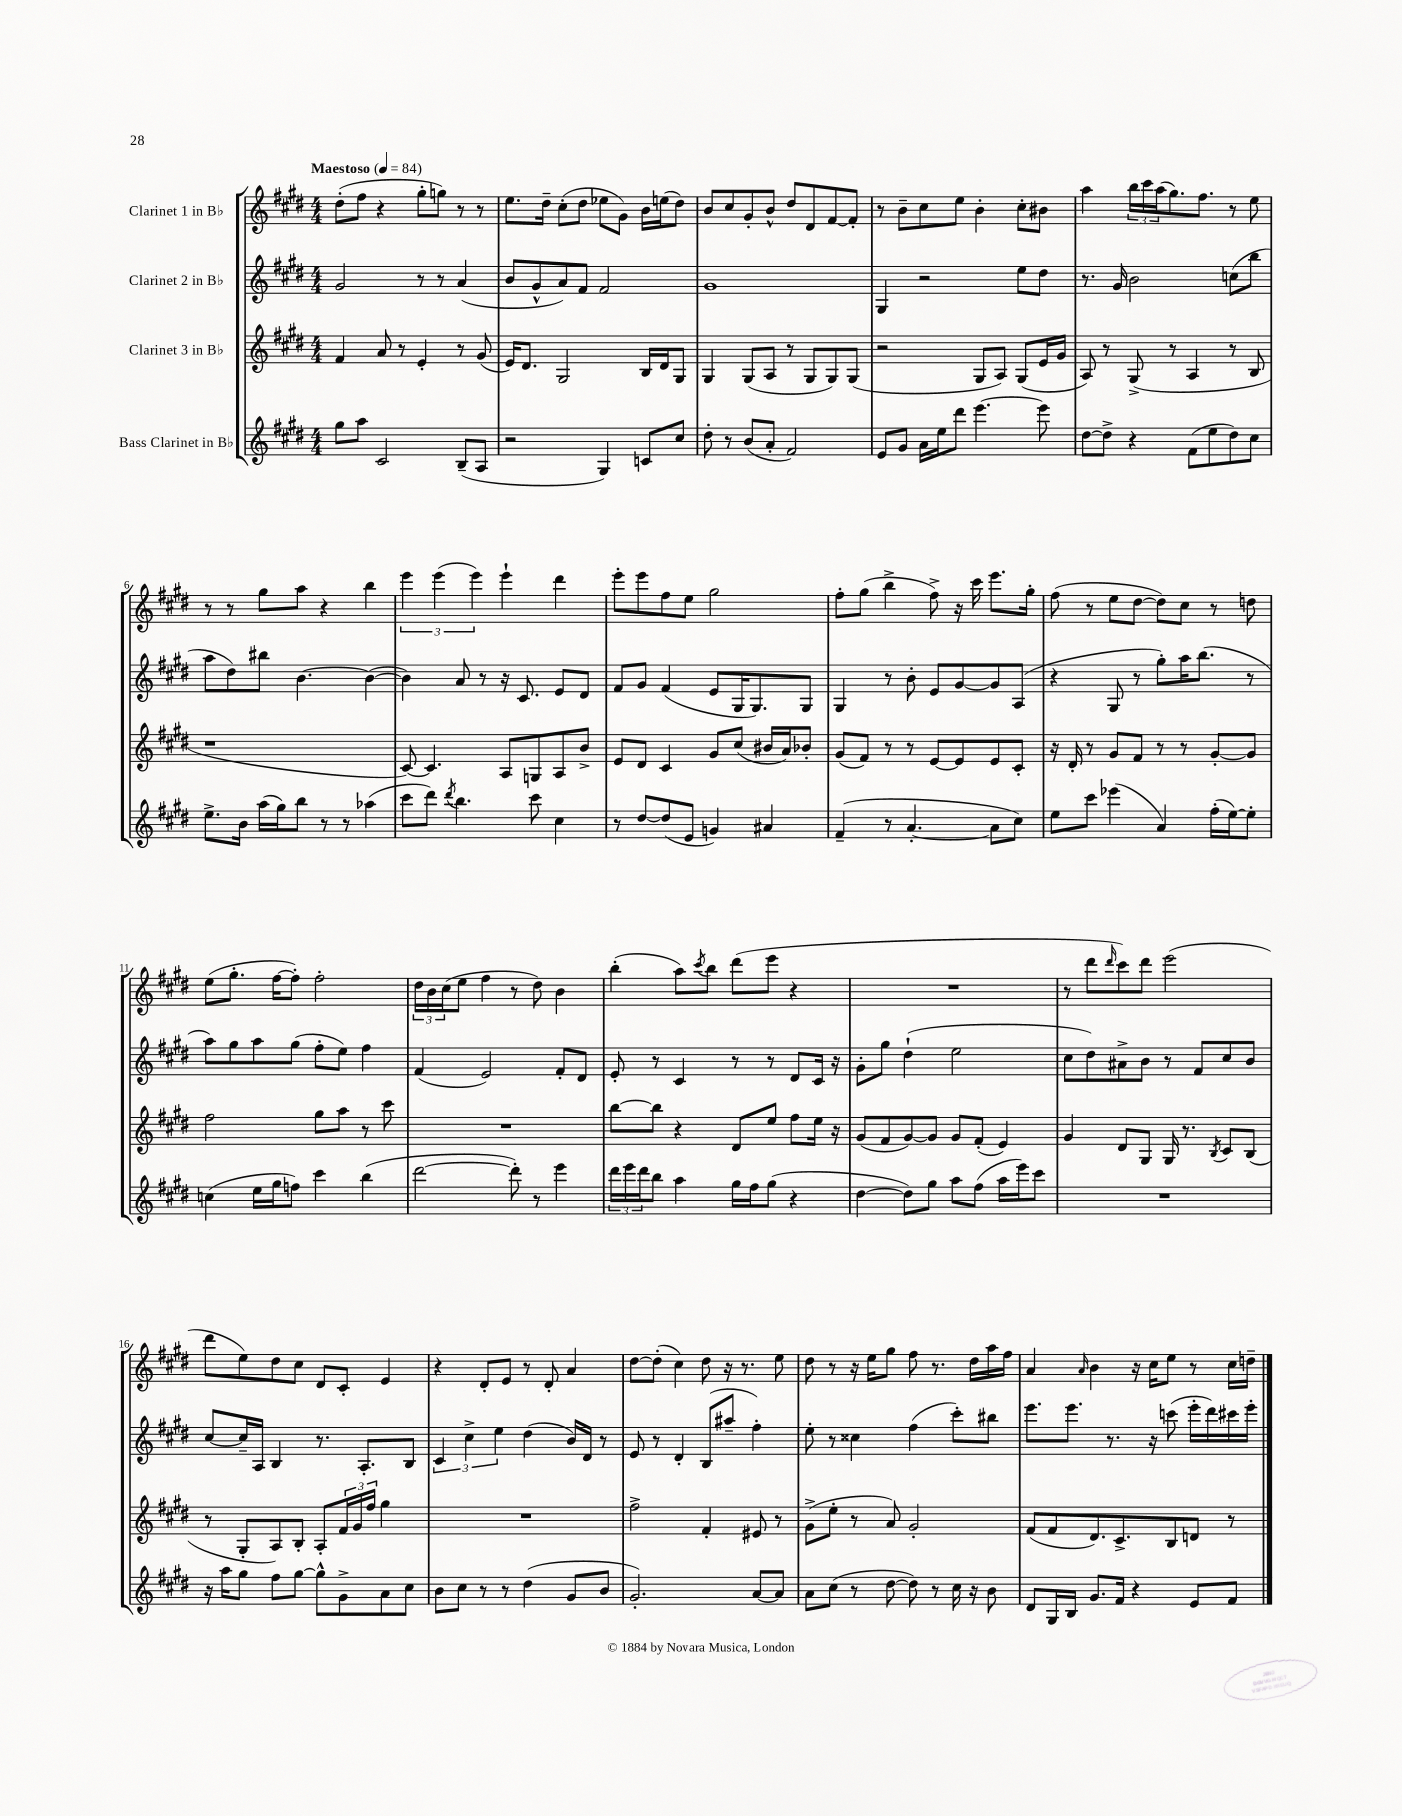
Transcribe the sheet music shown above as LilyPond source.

<<
\new StaffGroup <<
\new Staff = "s0" \with { instrumentName = "Clarinet 1 in Bb" } {
    \clef treble \key e \major \numericTimeSignature \time 4/4 \tempo "Maestoso" 4 = 84
    dis''8-.( fis''8 r4 gis''8-. g''8) r8 r8 |
    e''8. dis''16-- cis''8-.( dis''8 ees''8 gis'8) b'16 e''16( dis''8) |
    b'8 cis''8 gis'8-. b'8-^ dis''8 dis'8 fis'8~ fis'8-. |
    r8 b'8-- cis''8 e''8 b'4-. cis''8-. bis'8 |
    a''4 \tuplet 3/2 { b''16 cis'''16 a''16( } gis''8.) fis''8. r8 e''8 |
    r8 r8 gis''8 a''8 r4 b''4 |
    \tuplet 3/2 { e'''4 e'''4( e'''4) } e'''4-! dis'''4 |
    e'''8-. e'''8 fis''8 e''8 gis''2 |
    fis''8-. gis''8( b''4-> fis''8->) r16 cis'''16 e'''8. gis''16-. |
    fis''8( r8 e''8 dis''8~ dis''8) cis''8 r8 d''8 |
    e''8( gis''8.-. fis''16~ fis''8-.) fis''2-. |
    \tuplet 3/2 { dis''16 b'16 cis''16( } e''8 fis''4 r8 dis''8) b'4 |
    b''4-.( a''8) \acciaccatura { cis'''8 } b''8 dis'''8( e'''8 r4 |
    R1 |
    r8 dis'''8 \grace { dis'''16 } cis'''8) dis'''8 e'''2( |
    dis'''8 e''8) dis''8 cis''8 dis'8 cis'8-. e'4 |
    r4 dis'8-. e'8 r8 dis'8-. a'4 |
    dis''8~ dis''8-.( cis''4) dis''8 r16 r8. e''8 |
    dis''8 r8 r16 e''16 gis''8 fis''8 r8. dis''16 a''16 fis''16 |
    a'4 \grace { a'16 } b'4 r16 cis''16 e''8 r8 cis''16 d''16-- \bar "|." |
}
\new Staff = "s1" \with { instrumentName = "Clarinet 2 in Bb" } {
    \clef treble \key e \major \numericTimeSignature \time 4/4
    gis'2 r8 r8 a'4( |
    b'8 gis'8-^ a'8) fis'8 fis'2 |
    gis'1 |
    gis4 r2 e''8 dis''8 |
    r8. gis'16 b'2 c''8( b''8 |
    a''8 dis''8) bis''8 b'4.~ b'4~( |
    b'4) a'8 r8 r16 cis'8. e'8 dis'8 |
    fis'8 gis'8 fis'4( e'8 gis16 gis8.) gis8 |
    gis4 r8 b'8-. e'8 gis'8~ gis'8 a8( |
    r4 gis8 r8 gis''8-.) a''16 b''8.( r8 |
    a''8) gis''8 a''8 gis''8( fis''8-. e''8) fis''4 |
    fis'4( e'2) fis'8-. dis'8 |
    e'8-. r8 cis'4 r8 r8 dis'8 cis'16 r16 |
    gis'8-. gis''8 dis''4-!( e''2 |
    cis''8 dis''8) ais'8-> b'8 r8 fis'8 cis''8 b'8 |
    cis''8~ cis''16-- a16 b4 r8. a8.-. b8 |
    \tuplet 3/2 { cis'4 cis''4-> e''4 } dis''4( b'16) dis'16 r8 |
    e'8 r8 dis'4-. b8( ais''8-- fis''4-.) |
    e''8-. r8 cisis''4 fis''4( cis'''8-.) bis''8 |
    e'''8. e'''8. r8. r16 c'''8( e'''16-. dis'''16) cis'''16 e'''16-. \bar "|." |
}
\new Staff = "s2" \with { instrumentName = "Clarinet 3 in Bb" } {
    \clef treble \key e \major \numericTimeSignature \time 4/4
    fis'4 a'8 r8 e'4-. r8 gis'8( |
    e'16) dis'8. gis2 b16 dis'16 gis8 |
    gis4 gis8( a8 r8 gis8 gis8) gis8( |
    r2 gis8 a8) gis8( e'16 gis'16 |
    a8) r8 gis8->( r8 a4 r8 b8 |
    r1 |
    cis'8~) cis'4. a8 g8 a8 b'8-> |
    e'8 dis'8 cis'4 gis'8 cis''8( bis'16 a'16) bes'8-. |
    gis'8( fis'8) r8 r8 e'8~ e'8 e'8 cis'8-. |
    r16 dis'16-. r8 gis'8 fis'8 r8 r8 gis'8~-. gis'8 |
    fis''2 gis''8 a''8 r8 cis'''8 |
    R1 |
    b''8~ b''8 r4 dis'8 e''8 fis''8 e''16 r16 |
    gis'8( fis'8 gis'8~) gis'8 gis'8 fis'8-.( e'4) |
    gis'4 dis'8 gis8 gis16 r8. \acciaccatura { b8 } cis'8 b8( |
    r8 gis8-. a8) b8-. a8-. \tuplet 3/2 { fis'16 gis'16 fis''16 } gis''4 |
    R1 |
    fis''2-> fis'4-. eis'8 r8 |
    gis'8->( e''8-. r8 a'8) gis'2-. |
    fis'8( fis'8 dis'8.) cis'8.-> b8 d'8 r8 \bar "|." |
}
\new Staff = "s3" \with { instrumentName = "Bass Clarinet in Bb" } {
    \clef treble \key e \major \numericTimeSignature \time 4/4
    gis''8 a''8 cis'2 b8--( a8 |
    r2 gis4) c'8 cis''8 |
    dis''8-. r8 b'8( a'8-. fis'2) |
    e'8 gis'8 a'16 e''16 dis'''8 e'''4.~ e'''8 |
    dis''8~ dis''8-> r4 fis'8( e''8 dis''8) cis''8 |
    e''8.-> b'16 a''16( gis''16) b''8 r8 r8 aes''4( |
    cis'''8 dis'''8) \acciaccatura { dis'''8 } b''4. cis'''8 cis''4 |
    r8 dis''8~ dis''8( e'8 g'4) ais'4 |
    fis'4--( r8 a'4.~-. a'8 cis''8) |
    e''8 cis'''8 ees'''4( a'4) fis''16-.( e''16~) e''8-. |
    c''4( e''16 gis''16 f''8) cis'''4 b''4( |
    dis'''2~ dis'''8-.) r8 e'''4 |
    \tuplet 3/2 { dis'''16 e'''16 dis'''16 } b''8 a''4 gis''16 fis''16 gis''8( r4 |
    dis''4~ dis''8) gis''8 a''8 fis''8( a''16 e'''16) cis'''8 |
    R1 |
    r16 a''16 gis''8 fis''8 gis''8~ gis''8-^ gis'8-> a'8 cis''8 |
    b'8 cis''8 r8 r8 dis''4( gis'8 b'8 |
    gis'2.-.) a'8~ a'8 |
    a'8 cis''8( r8 dis''8~ dis''8) r8 cis''16 r16 b'8 |
    dis'8 gis16 b16 gis'8. fis'16 r4 e'8 fis'8 \bar "|." |
}
>>
>>
